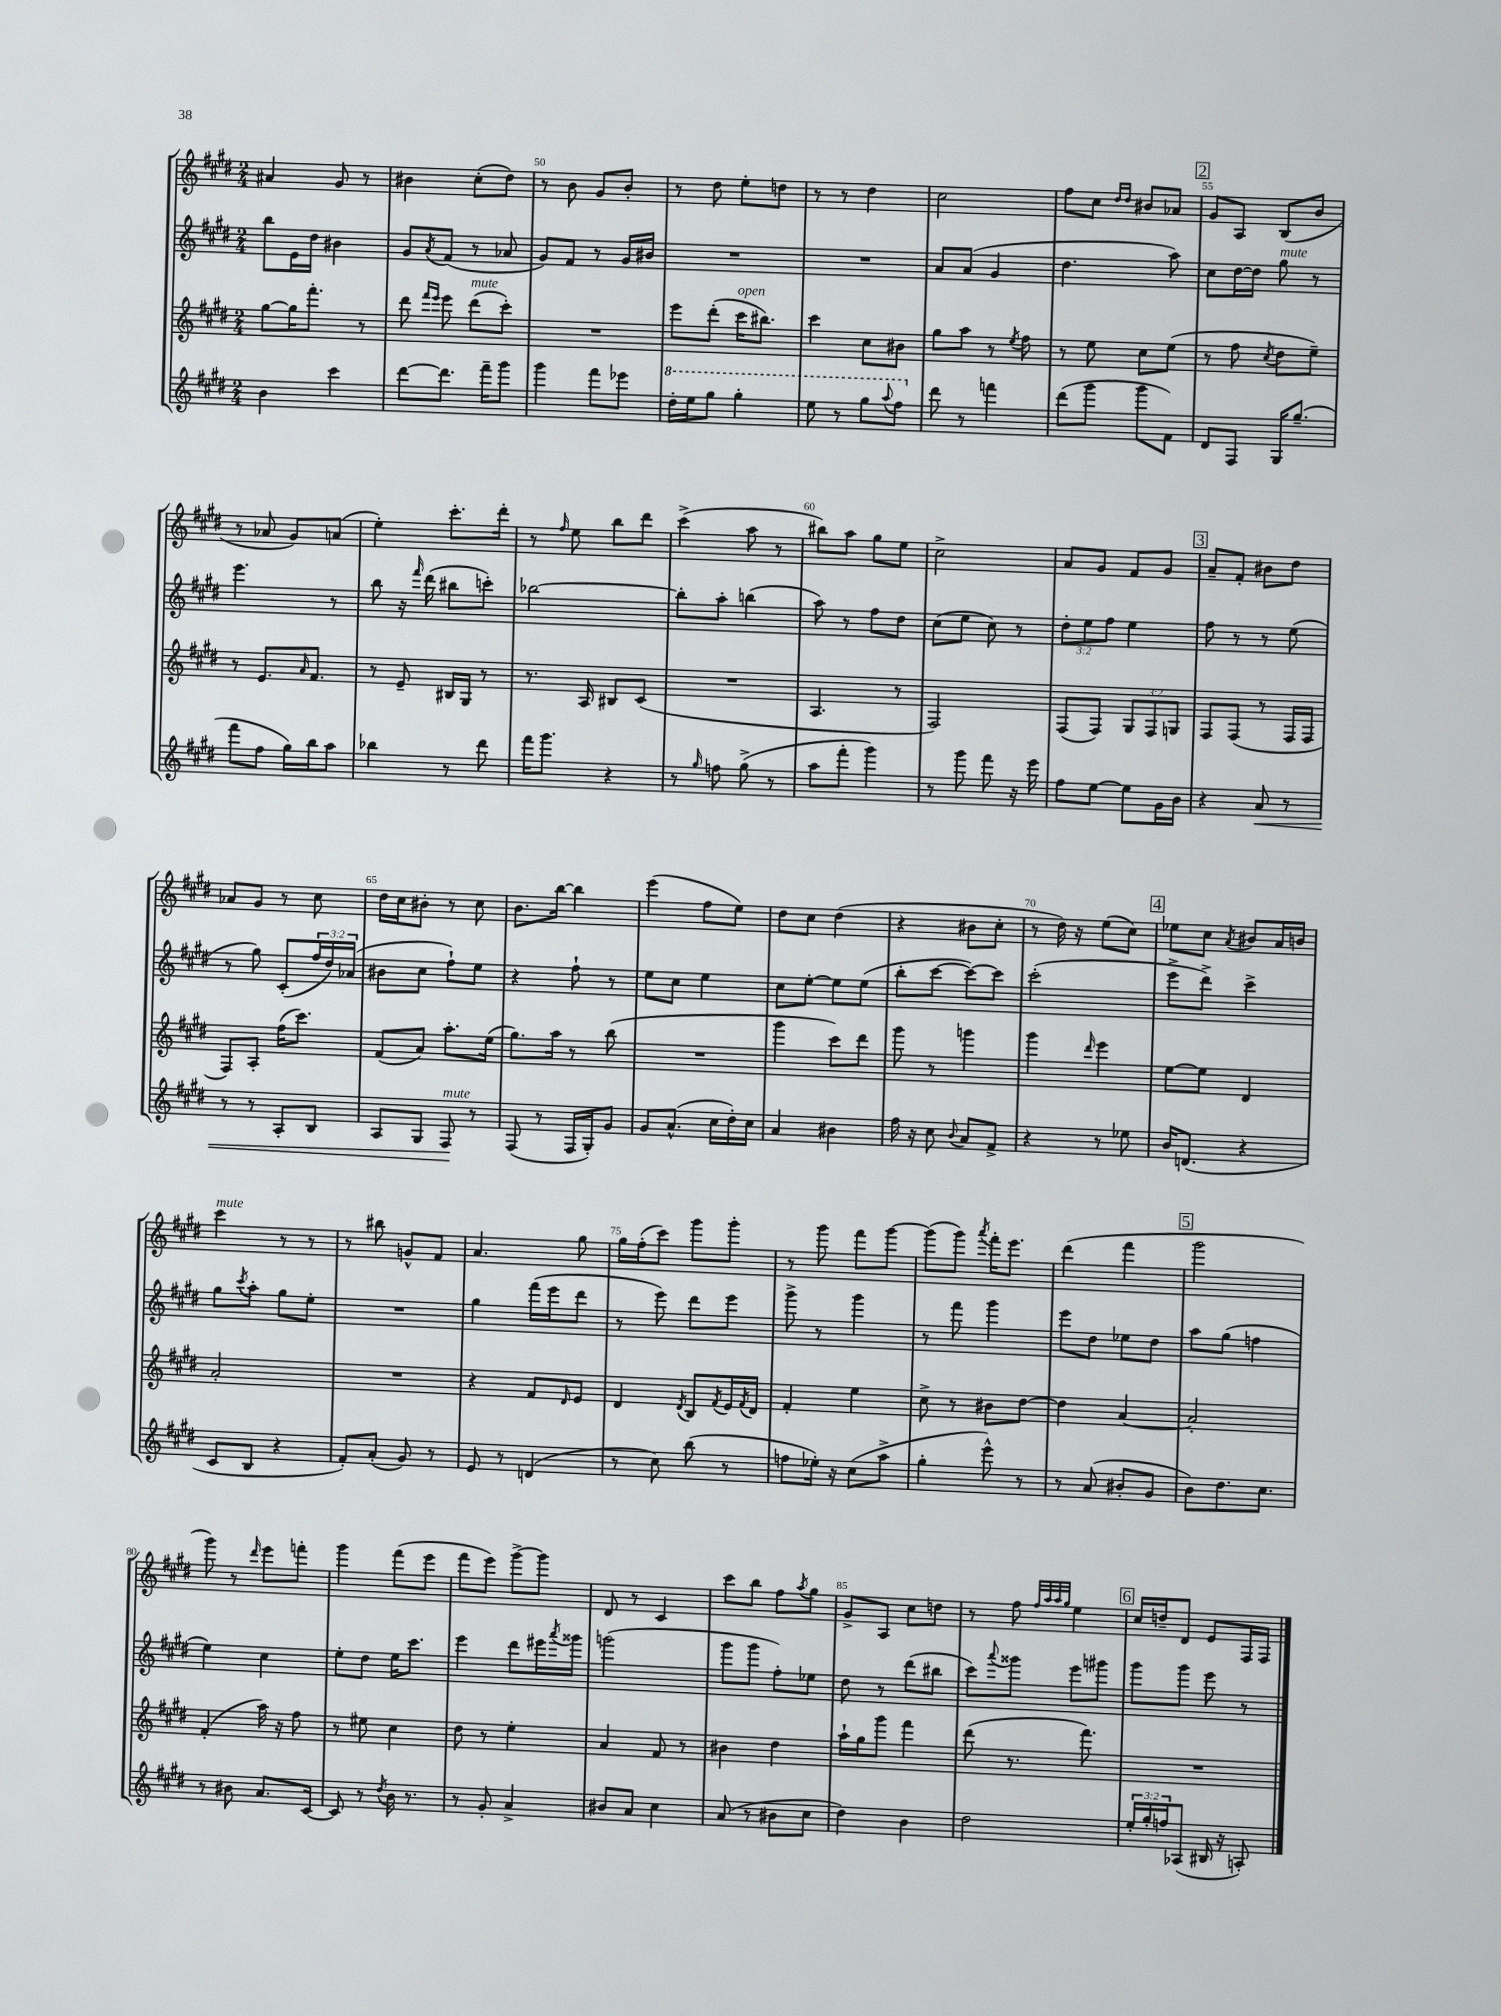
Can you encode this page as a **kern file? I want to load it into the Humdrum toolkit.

**kern	**kern	**kern	**kern
*staff4	*staff3	*staff2	*staff1
*clefG2	*clefG2	*clefG2	*clefG2
*k[f#c#g#d#]	*k[f#c#g#d#]	*k[f#c#g#d#]	*k[f#c#g#d#]
*M2/4	*M2/4	*M2/4	*M2/4
4b	[8gg#	8bb	4a#
.	16gg#]	16e	.
.	8.fff#'	16dd#	.
4ccc#	.	4b#	8g#
.	8r	.	8r
=	=	=	=
[8ddd#	8ddd#	8g#	4b#
.	16qqfff#	.	.
.	16qqeee	8qa	.
8.ddd#]	8eee	(8f#	.
.	(8ddd#	8r	(8cc#'
16fff#~	.	.	.
8ggg#	8ccc#')	8a-	8dd#)
=	=	=	=
4ggg#	2r	8g#)	8r
.	.	8f#	8b
8fff#	.	8r	8g#
8eee-	.	16g#	8b'
.	.	16b#	.
=	=	=	=
16ddd#'	8eee	2r	8r
16eee	.	.	.
8ggg#	(8ddd#'	.	8dd#
4ggg#'	16ccc#	.	8ee'
.	8.bb#)	.	.
.	.	.	8dd
=	=	=	=
8eee	4ccc#	2r	8r
8r	.	.	8r
8ggg#	8cc#	.	4dd#
8qqaaa	.	.	.
8fff#	8b#	.	.
=	=	=	=
8ddd#	8gg#	8a	2cc#
8r	8aa	(8a	.
4fff	8r	4g#	.
.	8qee	.	.
.	8ff#	.	.
=	=	=	=
(8ddd#	8r	4.dd#	8ff#
8ggg#	8ee	.	8cc#
.	.	.	16qqdd#
.	.	.	16qqdd#
8ggg#	8cc#	.	8b#
8f#)	(8ee	8aa)	8a-
=	=	=	=
8d#	8r	8cc#	8g#
8F#	8ff#	[16dd#	8A
.	.	16dd#]	.
.	8qcc#	.	.
16G#	8dd#	8gg#	(8B
(8.gg#~	.	.	.
.	8ee~)	8r	8b
=	=	=	=
8fff#	8r	4.eee	8r
8ff#	8.e	.	8a-
16gg#)	.	.	8g#)
.	16qqa	.	.
16bb	8.f#	.	.
8aa	.	8r	(8a
=	=	=	=
4bb-	8r	8bb	4ee')
.	8e~	16r	.
.	.	16qqfff#	.
.	.	(16ddd#	.
8r	16B#	8bb#	8.ccc#'
.	16G#	.	.
8ddd#	8r	8ccc')	.
.	.	.	16ddd#'
=	=	=	=
16fff#	8.r	[2bb-	8r
8.ggg#	.	.	.
.	.	.	16qqff#
.	.	.	8ee
.	16A	.	.
4r	8B#	.	8bb
.	(8c#	.	8ddd#
=	=	=	=
8r	2r	8bb-']	(4ccc#^
16qqgg#	.	.	.
8ff	.	8aa'	.
(8gg#^	.	(4bb	8aa
8r	.	.	8r
=	=	=	=
8aa	4.A	8aa)	8bb#)
8fff#'	.	8r	8aa
4ggg#)	.	8ff#	8gg#
.	8r	8dd#	8ee
=	=	=	=
8r	2F#)	(8cc#	2cc#^
8ggg#	.	8ee	.
8fff#	.	8cc#)	.
16r	.	8r	.
16eee	.	.	.
=	=	=	=
8ff#	(8F#	12dd#'	8a
.	.	12ee	.
[8ee	8F#)	.	8g#
.	.	12ff#	.
8ee]	12G#	4ee	8f#
.	12F#	.	.
16g#	.	.	8g#
.	12G	.	.
16b	.	.	.
=	=	=	=
4r	8F#	8ff#	8a~
.	(8F#	8r	8f#'
8a	8r	8r	8b#
8r	16F#	(8ee	8dd#
.	16F#	.	.
=	=	=	=
8r	8F#)	8r	8a-
8r	8A'	8gg#)	8g#
8A'	(16ff#	(8c#'	8r
.	8.ccc#)	.	.
8B	.	24ff#	8cc#
.	.	24dd#)	.
.	.	(24a-	.
=	=	=	=
8A	(8f#	8b#	16dd#
.	.	.	16cc#
8G#	8a)	8cc#	8b#'
8F#	8.aa'	8ff#`)	8r
8r	.	8ee	8cc#
.	(16ee	.	.
=	=	=	=
(8F#	8.gg#)	4r	8.b
8r	.	.	.
.	16aa	.	[16bb
16F#	8r	8ff#`	4bb]
16G#')	.	.	.
8g#	(8bb	8r	.
=	=	=	=
8g#	2r	8ee	(4eee
(8.a^^	.	8cc#	.
.	.	4ee	8ff#
16cc#	.	.	.
16dd#')	.	.	8ee)
16cc#	.	.	.
=	=	=	=
4a	4ggg#	8cc#	8dd#
.	.	[8ee'	8cc#
4b#	8ccc#)	8ee]	(4dd#
.	8ddd#	(8ee	.
=	=	=	=
16ff#	8ggg#	8bb'	4r
16r	.	.	.
8cc#	8r	[8ccc#	.
8qqb	.	.	.
8a	4ggg	8ccc#_)	8b#
8f#^	.	8ccc#]	8cc#'
=	=	=	=
4r	4ggg#	(2ccc#'	8r
.	.	.	16dd#)
.	.	.	16r
.	16qqddd#	.	.
8r	4eee	.	(8ee
8ee-	.	.	8cc#)
=	=	=	=
16b	[8ee	8eee^	8ee-
(8.d	.	.	.
.	8ee]	8ddd#^)	8cc#
.	.	.	8qa
4r	4d#	4ccc#^	8b#
.	.	.	16a
.	.	.	16b
=	=	=	=
8c#	2a'	8gg#	4ccc#
.	.	8qccc#	.
8B	.	8aa'	.
4r	.	8gg#	8r
.	.	8ee'	8r
=	=	=	=
8f#')	2r	2r	8r
(8a'	.	.	8bb#
8g#)	.	.	8g^^
8r	.	.	8f#
=	=	=	=
8e	4r	4gg#	4.a
8r	.	.	.
(4d	8f#	(16fff#	.
.	.	16eee	.
.	16qqd#	.	.
.	8e	8ddd#	8gg#
=	=	=	=
8r	4d#	8r	16gg#
.	.	.	(16ff#'
8cc#)	.	8eee)	8ccc#)
.	8qd#	.	.
(8bb	8B	8ddd#	8ggg#
.	8qf#	.	.
8r	16e	8eee	8ggg#'
.	8qf#	.	.
.	16d#	.	.
=	=	=	=
8ff	4f#'	8ggg#^	8r
16ee-')	.	8r	8ggg#
16r	.	.	.
(8cc#	4ee	4ggg#	8fff#
8aa^	.	.	[8ggg#
=	=	=	=
4gg#'	8cc#^	8r	(8ggg#]
.	8r	8fff#	8ggg#)
.	.	.	8qaaa
8eee^^)	8b#	4ggg#	16fff#'
.	.	.	8.eee
8r	[8dd#	.	.
=	=	=	=
8r	4dd#]	8eee	(4ddd#
(8a	.	8dd#	.
8b#'	[4a	8ee-	4fff#
8g#	.	8dd#	.
=	=	=	=
8b)	2a']	8aa	2ggg#
8.dd#	.	(8gg#	.
.	.	4ff	.
8.cc#	.	.	.
=	=	=	=
8r	(4f#'	4ee)	8ggg#)
8b#	.	.	8r
.	.	.	16qqddd#
8.a	16aa)	4cc#	8eee
.	16r	.	.
.	8ff#	.	8fff'
[16c#	.	.	.
=	=	=	=
8c#]	8r	8ee'	4ggg#
8r	8ee#	8dd#	.
8qdd#	.	.	.
16b	4cc#	16ee	(8fff#
8.r	.	8.ccc#	.
.	.	.	8eee
=	=	=	=
8r	8dd#	4eee	8fff#
8g#'	8r	.	8eee)
4a^	4ee'	8ddd#	[8ggg#^
.	.	16eee#	8ggg#]
.	.	8qaaa	.
.	.	16ggg##	.
=	=	=	=
8b#	4a	(2ggg	8d#
8a	.	.	8r
4cc#	8f#	.	4c#
.	8r	.	.
=	=	=	=
(8a	4b#	8ggg#	8ccc#
8r	.	8ggg#	8bb
8b#	4dd#	8ff#')	8ff#
.	.	.	8qaa
8cc#	.	8ee-	8gg#
=	=	=	=
4dd#)	16aa`	8dd#	8g#^
.	16gg#	.	.
.	8ggg#	8r	8A
4b	4fff#	(8ddd#	8cc#
.	.	8bb#	8dd
=	=	=	=
2dd#	(8ddd#	8ccc#)	8r
.	.	8qqaaa	.
.	8.r	8ggg##	8ff#
.	.	.	32qqff#
.	.	.	32qqaa
.	.	.	32qqaa
.	.	.	32qqgg#
.	.	8eee	4ee
.	8.fff#)	.	.
.	.	8ggg#	.
=	=	=	=
24ee'	2r	8ggg#	16cc#
24gg#'	.	.	.
.	.	.	16dd~
24ff	.	.	.
(8A-	.	8ggg#	8d#
16B#	.	8eee	8e
16r	.	.	.
8A')	.	8r	16F#
.	.	.	16F#
==	==	==	==
*-	*-	*-	*-
